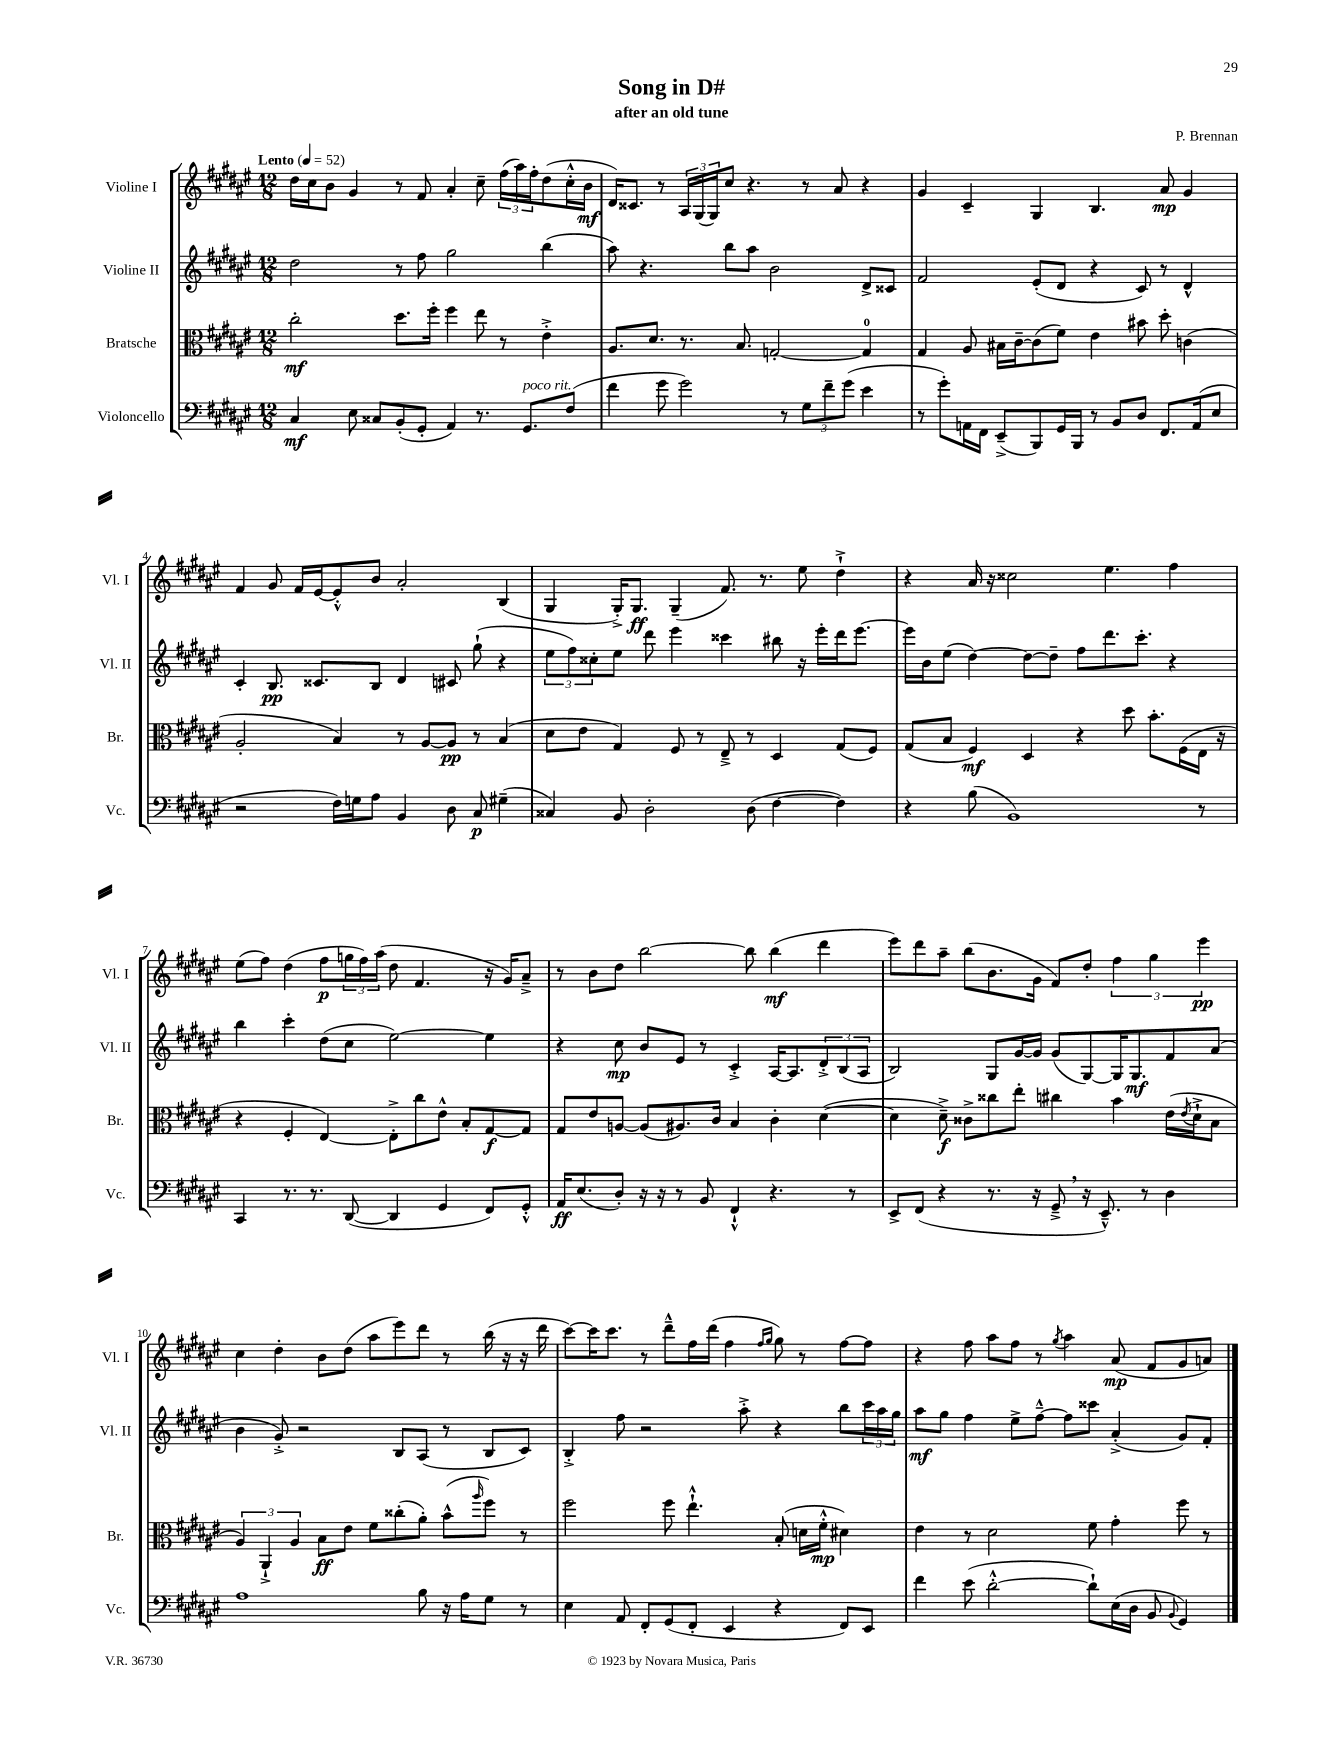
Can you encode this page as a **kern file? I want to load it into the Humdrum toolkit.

**kern	**dynam	**kern	**dynam	**kern	**dynam	**kern	**dynam
*part4	*part4	*part3	*part3	*part2	*part2	*part1	*part1
*staff4	*staff4	*staff3	*staff3	*staff2	*staff2	*staff1	*staff1
*I"Violoncello	*	*I"Bratsche	*	*I"Violine II	*	*I"Violine I	*
*I'Vc.	*	*I'Br.	*	*I'Vl. II	*	*I'Vl. I	*
*clefF4	*	*clefC3	*	*clefG2	*	*clefG2	*
*k[f#c#g#d#a#e#]	*	*k[f#c#g#d#a#e#]	*	*k[f#c#g#d#a#e#]	*	*k[f#c#g#d#a#e#]	*
*M12/8	*	*M12/8	*	*M12/8	*	*M12/8	*
*MM52	*	*MM52	*	*MM52	*	*MM52	*
=1	=1	=1	=1	=1	=1	=1	=1
!	!	!	!	!	!	!LO:TX:a:B:t=Lento	!
4C#/	mf	2cc#'\	mf	2dd#\	.	16dd#\LL	.
.	.	.	.	.	.	16cc#\J	.
.	.	.	.	.	.	8b\J	.
8E#\	.	.	.	.	.	4g#/	.
8C##X/L	.	.	.	.	.	.	.
(8BB'/	.	8.dd#\L	.	8r	.	8r	.
8GG#'/J	.	.	.	8ff#\	.	8f#/	.
.	.	16ff#'\Jk	.	.	.	.	.
4AA#/)	.	4ff#\	.	2gg#\	.	4a#'/	.
8.r	.	8ee#\	.	.	.	8cc#~\	.
.	.	8r	.	.	.	(24ff#\LL	.
.	.	.	.	.	.	24aa#\)	.
!LO:TX:a:i:t=poco rit.	!	!	!	!	!	!	!
8.GG#/L	.	.	.	.	.	.	.
.	.	.	.	.	.	24ff#'\J	.
.	.	4e#'^\	.	(4bb\	.	(8dd#\	.
(8F#/J	.	.	.	.	.	16cc#'^^\L	.
.	.	.	.	.	.	16b\JJ	mf
=2	=2	=2	=2	=2	=2	=2	=2
4f#\	.	8.A#/L	.	8aa#\)	.	16d#/KL)	.
.	.	.	.	.	.	8.c##X/J	.
.	.	.	.	4.r	.	.	.
.	.	8.d#/J	.	.	.	.	.
8g#\	.	.	.	.	.	8r	.
2g#\)	.	8.r	.	.	.	24A#/LL	.
.	.	.	.	.	.	(24G#/	.
.	.	.	.	.	.	24G#/J)	.
.	.	.	.	8bb\L	.	8cc#/J	.
.	.	8.B/	.	.	.	.	.
.	.	.	.	8aa#\J	.	4.r	.
.	.	[2Gn'/	.	2b\	.	.	.
8r	.	.	.	.	.	.	.
12G#\L	.	.	.	.	.	8r	.
12f#~\	.	.	.	.	.	.	.
.	.	.	.	.	.	8a#/	.
(12g#\J	.	.	.	.	.	.	.
4e#\	.	4G/]	.	8d#^/L	.	4r	.
.	.	.	.	8c##X/J	.	.	.
=3	=3	=3	=3	=3	=3	=3	=3
8r	.	4G#/	.	2f#/	.	4g#/	.
8g#'\L)	.	.	.	.	.	.	.
16AAn\L	.	8A#/	.	.	.	4c#~/	.
16FF#\JJ	.	.	.	.	.	.	.
(8EE#~^/L	.	16B#X\LL	.	.	.	.	.
.	.	[16c#~\J	.	.	.	.	.
8BBB/)	.	(8c#\]	.	(8e#'/L	.	4G#/	.
16GG#/L	.	8f#\J)	.	8d#/J	.	.	.
16BBB/JJ	.	.	.	.	.	.	.
8r	.	4e#\	.	4r	.	4.B/	.
8BB/L	.	.	.	.	.	.	.
8D#/J	.	8b#X\	.	8c#/)	.	.	.
8.FF#/L	.	8dd#'\	.	8r	.	8a#/	mp
.	.	(4cn\	.	4d#^^/	.	4g#/	.
(16AA/k	.	.	.	.	.	.	.
8E#/J	.	.	.	.	.	.	.
!!LO:LB:g=z
=4	=4	=4	=4	=4	=4	=4	=4
2r	.	2A#'/	.	4c#'/	.	4f#/	.
.	.	.	.	8.B/	pp	8g#/	.
.	.	.	.	.	.	16f#/LL	.
.	.	.	.	8.c##X/L	.	[16e#/J	.
16F#\LL)	.	4B/)	.	.	.	8e#'^^/]	.
16Gn\J	.	.	.	.	.	.	.
8A#\J	.	.	.	8B/J	.	8b/J	.
4BB/	.	8r	.	4d#/	.	2a#'/	.
.	.	[8A#/L	.	.	.	.	.
8D#\	.	8A#/J]	pp	8c#X/	.	.	.
8C#/	p	8r	.	(8gg#`\	.	.	.
(4G#X~\	.	(4B/	.	4r	.	(4B/	.
=5	=5	=5	=5	=5	=5	=5	=5
4C##X/)	.	8d#\L	.	12ee#\L	.	4G#/	.
.	.	.	.	12ff#\)	.	.	.
.	.	8e#\J	.	.	.	.	.
.	.	.	.	12cc##X'\	.	.	.
8BB/	.	4G#/)	.	8ee#\J	.	16G#'^/KL)	.
.	.	.	.	.	.	8.G#/J	ff
2D#'\	.	.	.	8ddd#\	.	.	.
.	.	8F#/	.	4eee#\	.	(4G#~/	.
.	.	8r	.	.	.	.	.
.	.	8E#~^/	.	4ccc##X\	.	8.f#/)	.
(8D#\	.	8r	.	.	.	.	.
.	.	.	.	.	.	8.r	.
[4F#\	.	4D#/	.	8bb#X\	.	.	.
.	.	.	.	16r	.	8ee#\	.
.	.	.	.	16eee#'\LL	.	.	.
4F#\])	.	(8G#/L	.	16ddd#\J	.	4dd#`^\	.
.	.	.	.	[8.eee#\J	.	.	.
.	.	8F#/J)	.	.	.	.	.
=6	=6	=6	=6	=6	=6	=6	=6
4r	.	(8G#/L	.	16eee#\LL]	.	4r	.
.	.	.	.	16b\J	.	.	.
.	.	8B/J	.	(8ee#\J	.	.	.
(8B\	.	4F#/)	mf	[4dd#\)	.	16a#/	.
.	.	.	.	.	.	16r	.
1BB)	.	.	.	.	.	2cc##X\	.
.	.	4D#/	.	8dd#\L_	.	.	.
.	.	.	.	8dd#~\J]	.	.	.
.	.	4r	.	8ff#\L	.	.	.
.	.	.	.	8.ddd#\	.	4.ee#\	.
.	.	8dd#\	.	.	.	.	.
.	.	.	.	8.ccc#'\J	.	.	.
.	.	8.b'\L	.	.	.	.	.
.	.	.	.	4r	.	4ff#\	.
.	.	(16F#\L	.	.	.	.	.
8r	.	16E#\JJ	.	.	.	.	.
.	.	16r	.	.	.	.	.
!!LO:LB:g=z
=7	=7	=7	=7	=7	=7	=7	=7
4CC#/	.	4r	.	4bb\	.	(8ee#\L	.
.	.	.	.	.	.	8ff#\J)	.
8.r	.	4F#'/	.	4ccc#'\	.	(4dd#\	.
8.r	.	.	.	.	.	.	.
.	.	[4E#/)	.	(8dd#\L	.	8ff#\L	p
([8DD#/	.	.	.	8cc#\J	.	24ggn\L	.
.	.	.	.	.	.	24ff#\)	.
.	.	.	.	.	.	(24aa#\JJ	.
4DD#/]	.	8E#'^\L]	.	[2ee#\)	.	8dd#\	.
.	.	8cc#\	.	.	.	4.f#/	.
4GG#/	.	8e#^^\J	.	.	.	.	.
.	.	8B'/L	.	.	.	.	.
8FF#/L)	.	[8G#/	f	4ee#\]	.	16r	.
.	.	.	.	.	.	16g#/KL)	.
8GG#'^^/J	.	8G#/J]	.	.	.	8a#~^/J	.
=8	=8	=8	=8	=8	=8	=8	=8
16AA#/KL	ff	8G#/L	.	4r	.	8r	.
(8.E#/	.	.	.	.	.	.	.
.	.	8e#/	.	.	.	8b\L	.
8D#'/J)	.	[8An/J	.	8cc#\	mp	8dd#\J	.
16r	.	(8A/L]	.	8b/L	.	[2bb\	.
16r	.	.	.	.	.	.	.
8r	.	8.A#X/)	.	8e#/J	.	.	.
8BB/	.	.	.	8r	.	.	.
.	.	16c#/Jk	.	.	.	.	.
4FF#`^^/	.	4B/	.	4c#'^/	.	.	.
.	.	.	.	.	.	8bb\]	.
4.r	.	4c#'\	.	[16A#/KL	.	(4bb\	mf
.	.	.	.	8.A#/]	.	.	.
.	.	([4d#\	.	12d#'^/	.	4ddd#\	.
.	.	.	.	(12B/	.	.	.
8r	.	.	.	.	.	.	.
.	.	.	.	12A#/J	.	.	.
=9	=9	=9	=9	=9	=9	=9	=9
8EE#^/L	.	4d#\]	.	2B/)	.	8eee#\L)	.
(8FF#/J	.	.	.	.	.	8ddd#\	.
4r	.	8d#~^\)	f	.	.	8aa#~\J	.
.	.	8c##X^\L	.	.	.	(8bb\L	.
8.r	.	8cc##X\	.	8G#/L	.	8.b\	.
.	.	8ee#'\J	.	[16g#/L	.	.	.
16r	.	.	.	16g#/JJ]	.	16g#\Jk	.
8GG#~^,/	.	4cc#X\	.	(8g#/L	.	8f#/L)	.
16r	.	.	.	[8G#/)	.	8dd#'/J	.
8.EE#~^^/)	.	.	.	.	.	.	.
.	.	4b\	.	16G#/K]	.	6ff#\	.
.	.	.	.	8.G#/	mf	.	.
8r	.	.	.	.	.	.	.
.	.	.	.	.	.	6gg#\	.
4D#\	.	(16e#\LL	.	8f#/	.	.	.
.	.	8qe#/	.	.	.	.	.
.	.	16d#`^\J	.	.	.	.	.
.	.	.	.	.	.	6eee#\	pp
.	.	8B\J	.	(8a#/J	.	.	.
!!LO:LB:g=z
=10	=10	=10	=10	=10	=10	=10	=10
1A#	.	6A#/)	.	4b\	.	4cc#\	.
.	.	6AA#`^/	.	.	.	.	.
.	.	.	.	8g#'^/)	.	4dd#'\	.
.	.	6A#/	.	.	.	.	.
.	.	.	.	2r	.	.	.
.	.	8B\L	ff	.	.	8b\L	.
.	.	8e#\J	.	.	.	(8dd#\J	.
.	.	8f#\L	.	.	.	8aa#\L	.
.	.	(8cc##X'\	.	8B/L	.	8eee#\)	.
8B\	.	8a#'\J)	.	(8A#/J	.	8ddd#\J	.
16r	.	(8b^^\L	.	8r	.	8r	.
16A#\KL	.	.	.	.	.	.	.
.	.	16qqaa#/	.	.	.	.	.
8G#\J	.	8ff#\J)	.	8B/L	.	(16bb\	.
.	.	.	.	.	.	16r	.
8r	.	8r	.	8c#/J)	.	16r	.
.	.	.	.	.	.	16ddd#\	.
=11	=11	=11	=11	=11	=11	=11	=11
4E#\	.	2ff#\	.	4B'^/	.	[8ccc#\L)	.
.	.	.	.	.	.	16ccc#\K]	.
.	.	.	.	.	.	8.ccc#\J	.
8AA#/	.	.	.	8ff#\	.	.	.
8FF#'/L	.	.	.	2r	.	8r	.
(8GG#/	.	8ff#\	.	.	.	8ddd#~^^\L	.
8FF#'/J	.	4.ee#`^^\	.	.	.	16ff#\L	.
.	.	.	.	.	.	(16ddd#\JJ	.
4EE#/	.	.	.	.	.	4ff#\	.
.	.	.	.	8aa#'^\	.	.	.
.	.	.	.	.	.	16qqff#/LL	.
.	.	.	.	.	.	16qqgg#/JJ	.
4r	.	(8B'/	.	4r	.	8gg#\)	.
.	.	16dn\LL	.	.	.	8r	.
.	.	16f#'^^\JJ	mp	.	.	.	.
8FF#/L)	.	4d#X\)	.	8bb\L	.	[8ff#\L	.
8EE#/J	.	.	.	24ccc#\L	.	8ff#\J]	.
.	.	.	.	24aa#\	.	.	.
.	.	.	.	24gg#\JJ	.	.	.
=12	=12	=12	=12	=12	=12	=12	=12
4f#\	.	4e#\	.	8aa#\L	mf	4r	.
.	.	.	.	8gg#\J	.	.	.
(8e#\	.	8r	.	4ff#\	.	8ff#\	.
[2d#'^^\	.	2d#\	.	.	.	8aa#\L	.
.	.	.	.	8ee#^\L	.	8ff#\J	.
.	.	.	.	[8ff#~^^\J	.	8r	.
.	.	.	.	.	.	8qgg#/	.
.	.	.	.	8ff#\L]	.	4aa#\	.
8d#`\L])	.	8f#\	.	8ccc##X\J	.	.	.
(16E#\L	.	4g#'\	.	(4a#'^/	.	(8a#/	mp
16D#\JJ	.	.	.	.	.	.	.
8BB/	.	.	.	.	.	8f#/L	.
8qqBB/	.	.	.	.	.	.	.
4GG#/)	.	8ff#\	.	8g#/L)	.	8g#/	.
.	.	8r	.	8f#'/J	.	8an/J)	.
==	==	==	==	==	==	==	==
*-	*-	*-	*-	*-	*-	*-	*-
